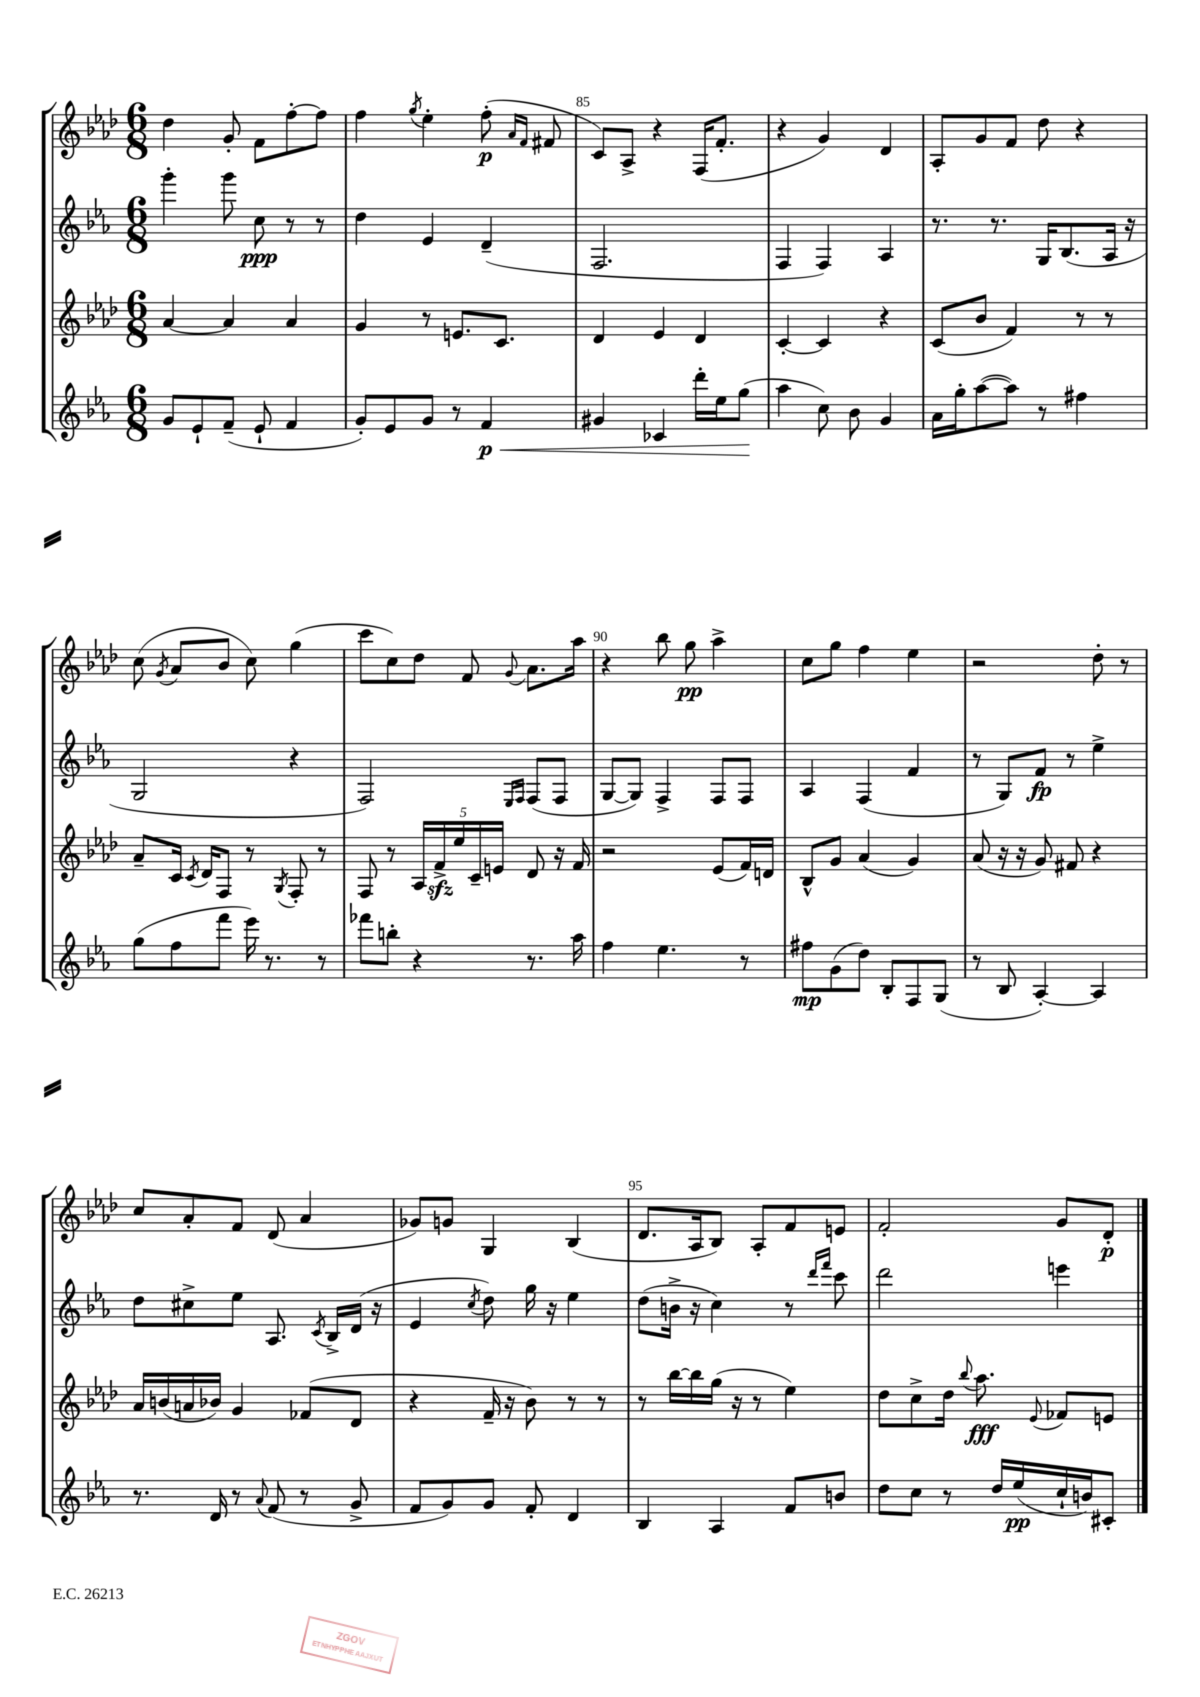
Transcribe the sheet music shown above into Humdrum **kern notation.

**kern	**kern	**kern	**kern
*staff4	*staff3	*staff2	*staff1
*clefG2	*clefG2	*clefG2	*clefG2
*k[b-e-a-]	*k[b-e-a-d-]	*k[b-e-a-]	*k[b-e-a-d-]
*M6/8	*M6/8	*M6/8	*M6/8
8g	[4a-	4ggg'	4dd-
8e-`	.	.	.
(8f~	4a-]	8ggg	8g'
8e-`	.	8cc	8f
4f	4a-	8r	[8ff'
.	.	8r	8ff]
=	=	=	=
8g')	4g	4dd	4ff
8e-	.	.	.
.	.	.	8qgg
8g	8r	4e-	4ee-'
8r	8.e	.	.
4f	.	(4d~	(8ff'
.	8.c	.	.
.	.	.	16qqa-
.	.	.	16qqf
.	.	.	8f#
=	=	=	=
4g#	4d-	2.F	8c)
.	.	.	8A-^
4c-	4e-	.	4r
16ddd'	4d-	.	(16F
16ee-	.	.	8.f'
(8gg	.	.	.
=	=	=	=
4aa-	[4c'	4F	4r
8cc)	4c]	4F)	4g)
8b-	.	.	.
4g	4r	4A-	4d-
=	=	=	=
16a-	(8c	8.r	8A-'
16gg'	.	.	.
([8aa-	8b-	.	8g
.	.	8.r	.
8aa-])	4f)	.	8f
8r	.	16G	8dd-
.	.	(8.B-	.
4ff#	8r	.	4r
.	8r	16A-	.
.	.	16r	.
=	=	=	=
(8gg	8a-~	2G	(8cc
.	.	.	8qg
8ff	16c	.	8a-
.	8qc	.	.
.	16d-	.	.
8fff	8F	.	8b-
16eee-)	8r	.	8cc)
8.r	.	.	.
.	8qG	.	.
.	8F'	4r	(4gg
8r	8r	.	.
=	=	=	=
8fff-	8F	2F)	8ccc
8bb'	8r	.	8cc)
4r	20A-	.	8dd-
.	20f^	.	.
.	20ee-	.	.
.	.	.	8f
.	20c~	.	.
.	20e	.	.
.	.	16qqE-	.
.	.	16qqF	8qqg
8.r	8d-	(8F	8.a-
.	16r	8F	.
16aa-	16f	.	16aa-
=	=	=	=
4ff	2r	[8G	4r
.	.	8G])	.
4.ee-	.	4F^	8bb-
.	.	.	8gg
.	(8e-	8F	4aa-^
8r	16f)	8F	.
.	16d	.	.
=	=	=	=
8ff#	8B-^^	4A-	8cc
(8g	8g	.	8gg
8dd)	(4a-	(4F	4ff
8B-'	.	.	.
8F	4g)	4f	4ee-
(8G	.	.	.
=	=	=	=
8r	(8a-	8r	2r
8B-	16r	8G)	.
.	16r	.	.
[4A-')	8g)	8f	.
.	8f#	8r	.
4A-]	4r	4ee-^	8dd-'
.	.	.	8r
=	=	=	=
8.r	16a-	8dd	8cc
.	(16b	.	.
.	16a	8cc#^	8a-'
16d	16b-)	.	.
8r	4g	8ee-	8f
8qqa-	.	.	.
(8f	.	8.A-	(8d-
8r	(8f-	.	4a-
.	.	8qc	.
.	.	16B-^	.
8g^	8d-	(16d	.
.	.	16r	.
=	=	=	=
8f	4r	4e-	8g-)
8g)	.	.	8g
.	.	8qcc	.
8g	16f~	8dd)	4G
.	16r	.	.
8f'	8b-)	16gg	.
.	.	16r	.
4d	8r	4ee-	(4B-
.	8r	.	.
=	=	=	=
4B-	8r	(8dd	8.d-
.	[16bb-	16b^	.
.	16bb-]	16r	16A-
4A-	(16gg	4cc)	8B-)
.	16r	.	.
.	8r	.	8A-'
8f	4ee-)	8r	8f
.	.	16qqddd	.
.	.	16qqfff	.
8b	.	8ccc	8e
=	=	=	=
8dd	8dd-	2ddd	2f'
8cc	8cc^	.	.
8r	16dd-	.	.
.	8qqbb-	.	.
.	8.aa-	.	.
16dd	.	.	.
(16ee-	.	.	.
.	8qqe-	.	.
16cc`	8f-	4eee	8g
16b)	.	.	.
8c#'	8e	.	8d-'
==	==	==	==
*-	*-	*-	*-
